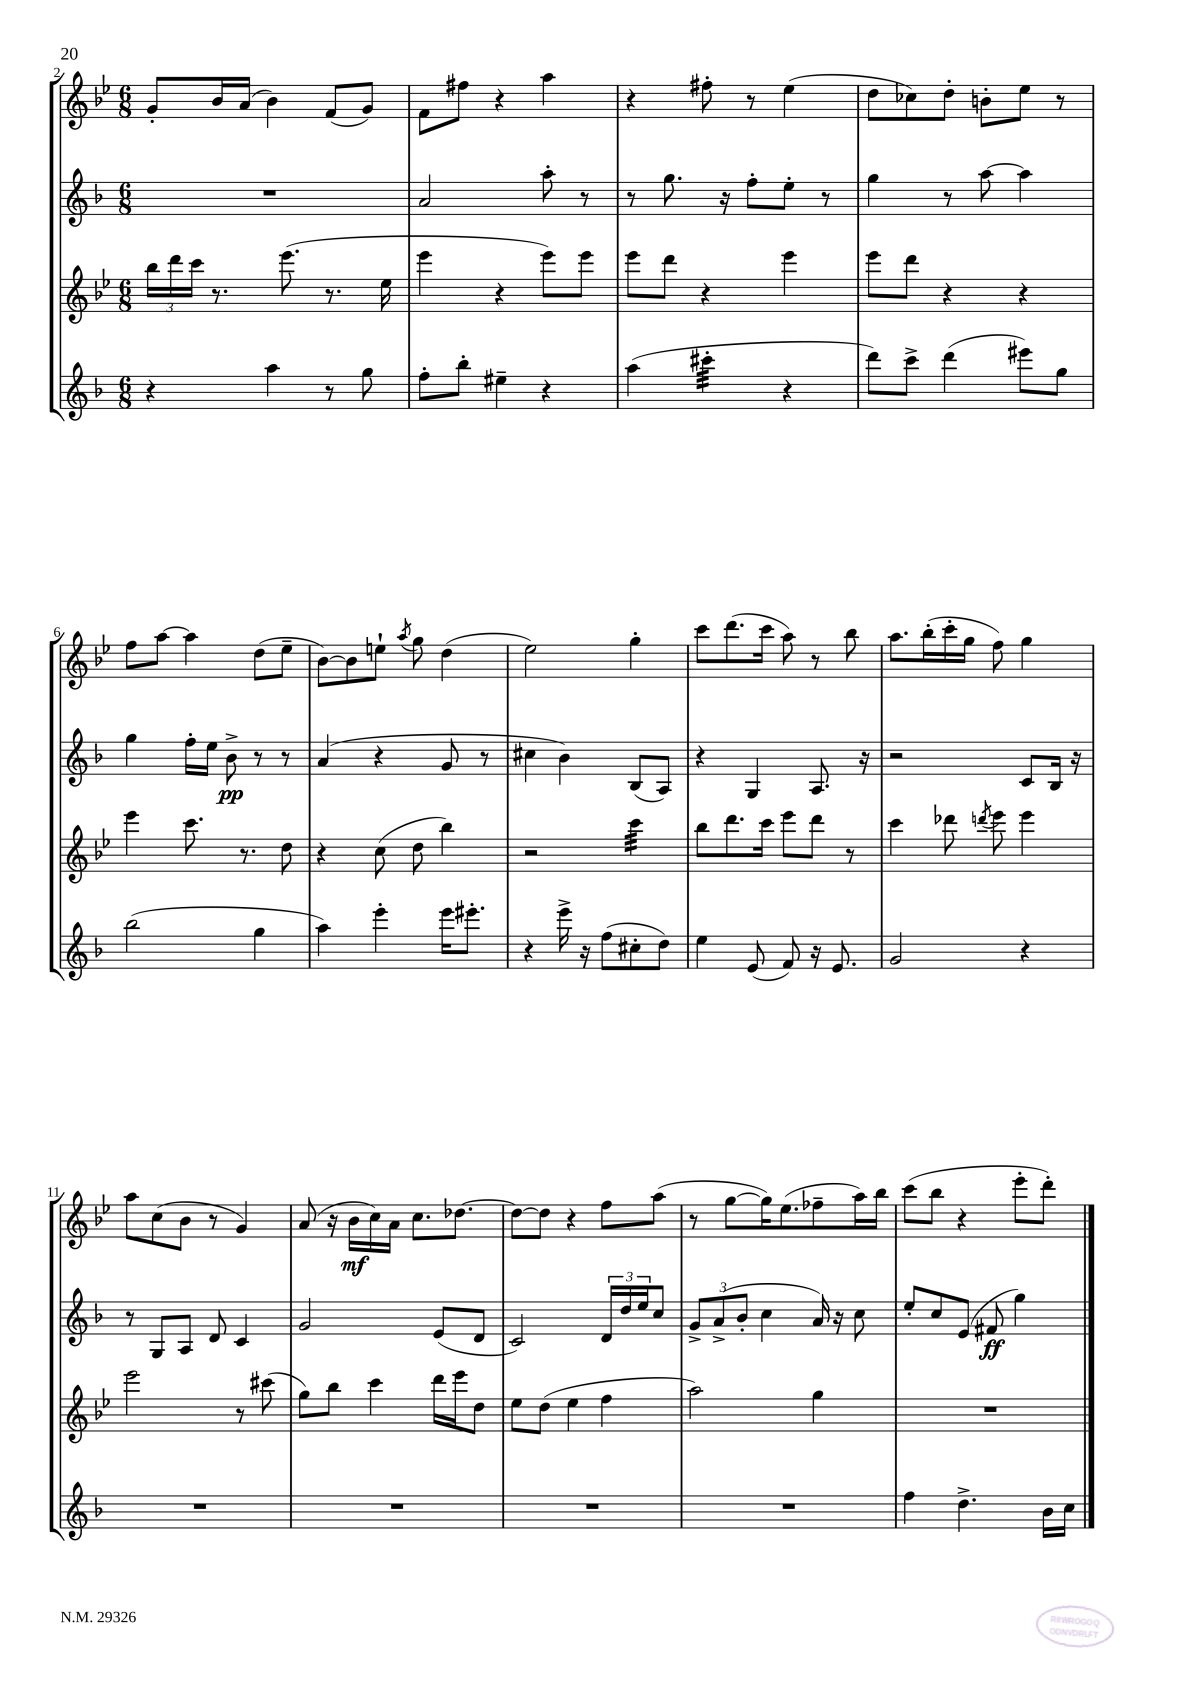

**kern	**kern	**kern	**kern
*staff4	*staff3	*staff2	*staff1
*clefG2	*clefG2	*clefG2	*clefG2
*k[b-]	*k[b-e-]	*k[b-]	*k[b-e-]
*M6/8	*M6/8	*M6/8	*M6/8
4r	24bb-	2.r	8g'
.	24ddd	.	.
.	24ccc	.	.
.	8.r	.	16b-
.	.	.	(16a
4aa	.	.	4b-)
.	(8.eee-	.	.
8r	8.r	.	(8f
8gg	.	.	8g)
.	16ee-	.	.
=	=	=	=
8ff'	4eee-	2a	8f
8bb-'	.	.	8ff#
4ee#~	4r	.	4r
4r	8eee-)	8aa'	4aa
.	8eee-	8r	.
=	=	=	=
(4aa	8eee-	8r	4r
.	8ddd	8.gg	.
4ccc#'	4r	.	8ff#'
.	.	16r	.
.	.	8ff'	8r
4r	4eee-	8ee'	(4ee-
.	.	8r	.
=	=	=	=
8ddd)	8eee-	4gg	8dd
8ccc^	8ddd	.	8cc-)
(4ddd	4r	8r	8dd'
.	.	[8aa	8b'
8eee#)	4r	4aa]	8ee-
8gg	.	.	8r
=	=	=	=
(2bb-	4eee-	4gg	8ff
.	.	.	[8aa
.	8.ccc	16ff'	4aa]
.	.	16ee	.
.	.	8b-^	.
.	8.r	.	.
4gg	.	8r	(8dd
.	8dd	8r	8ee-~
=	=	=	=
4aa)	4r	(4a	[8b-)
.	.	.	8b-]
4eee'	(8cc	4r	8ee`
.	.	.	8qaa
.	8dd	.	8gg
16eee	4bb-)	8g	(4dd
8.eee#'	.	.	.
.	.	8r	.
=	=	=	=
4r	2r	4cc#	2ee-)
16eee^	.	4b-)	.
16r	.	.	.
(8ff	.	.	.
8cc#'	4ccc	(8B-	4gg'
8dd)	.	8A)	.
=	=	=	=
4ee	8bb-	4r	8ccc
.	8.ddd	.	(8.ddd
(8e	.	4G	.
.	16ccc	.	16ccc
8f)	8eee-	.	8aa)
16r	8ddd	8.A	8r
8.e	.	.	.
.	8r	.	8bb-
.	.	16r	.
=	=	=	=
2g	4ccc	2r	8.aa
.	.	.	(16bb-'
.	8ddd-	.	16ccc'
.	.	.	16gg
.	8qddd	.	.
.	8eee-	.	8ff)
4r	4eee-	8c	4gg
.	.	16B-	.
.	.	16r	.
=	=	=	=
2.r	2eee-	8r	8aa
.	.	8G	(8cc
.	.	8A	8b-
.	.	8d	8r
.	8r	4c	4g)
.	(8ccc#	.	.
=	=	=	=
2.r	8gg)	2g	(8a
.	8bb-	.	16r
.	.	.	16b-
.	4ccc	.	16cc)
.	.	.	16a
.	.	.	8.cc
.	16ddd	(8e	.
.	16eee-	.	[8.dd-
.	8dd	8d	.
=	=	=	=
2.r	8ee-	2c)	8dd-_
.	(8dd	.	8dd-]
.	4ee-	.	4r
.	4ff	24d	8ff
.	.	24dd	.
.	.	24ee	.
.	.	8cc	(8aa
=	=	=	=
2.r	2aa)	12g^	8r
.	.	(12a^	.
.	.	.	[8gg
.	.	12b-'	.
.	.	4cc	16gg])
.	.	.	(8.ee-
.	4gg	16a)	8ff-~
.	.	16r	.
.	.	8cc	16aa)
.	.	.	16bb-
=	=	=	=
4ff	2.r	8ee'	(8ccc
.	.	8cc	8bb-
4.dd^	.	(8e	4r
.	.	8f#	.
.	.	4gg)	8eee-'
16b-	.	.	8ddd')
16cc	.	.	.
==	==	==	==
*-	*-	*-	*-
